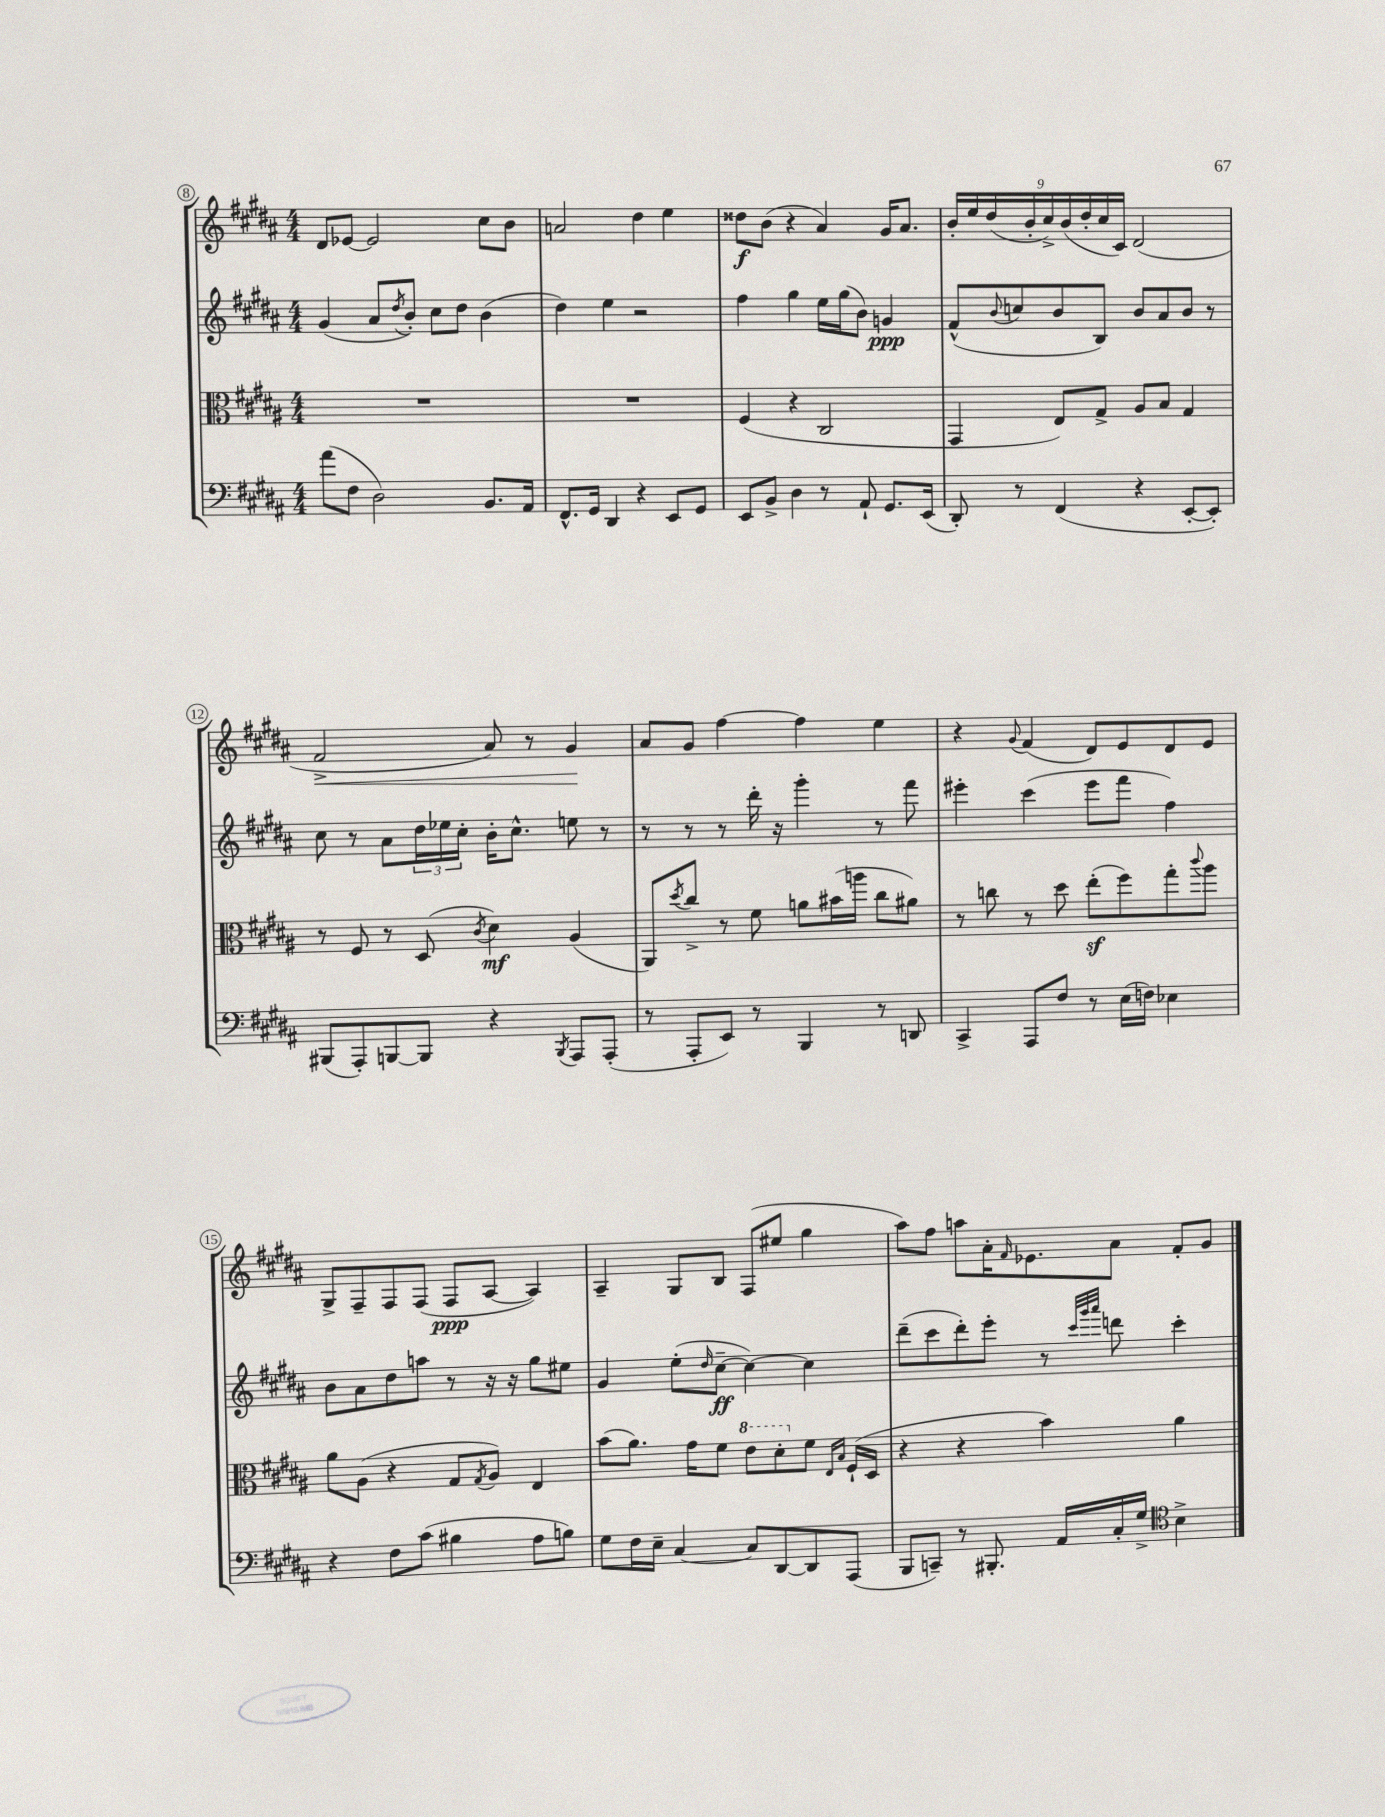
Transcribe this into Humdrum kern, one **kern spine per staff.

**kern	**kern	**kern	**kern
*staff4	*staff3	*staff2	*staff1
*clefF4	*clefC3	*clefG2	*clefG2
*k[f#c#g#d#a#]	*k[f#c#g#d#a#]	*k[f#c#g#d#a#]	*k[f#c#g#d#a#]
*M4/4	*M4/4	*M4/4	*M4/4
(8a#	1r	(4g#	8d#
8F#	.	.	[8e-
2D#)	.	8a#	2e-]
.	.	8qdd#	.
.	.	8b')	.
.	.	8cc#	.
.	.	8dd#	.
8.BB	.	(4b	8cc#
.	.	.	8b
16AA#	.	.	.
=	=	=	=
8.FF#^^	1r	4dd#)	2a
16GG#	.	.	.
4DD#	.	4ee	.
4r	.	2r	4dd#
8EE	.	.	4ee
8GG#	.	.	.
=	=	=	=
8EE	(4F#	4ff#	8dd##
8BB^	.	.	(8b
4D#	4r	4gg#	4r
8r	2C#	16ee	4a#)
.	.	(16gg#	.
8AA#`	.	8b)	.
8.GG#	.	4g	16g#
.	.	.	8.a#
(16EE	.	.	.
=	=	=	=
8DD#')	4GG#	(8f#^^	18b'
.	.	.	18ee
.	.	.	(18dd#
.	.	8qqb	.
8r	.	8cc	.
.	.	.	18b'
.	.	.	18cc#^)
(4FF#	8E)	8b	.
.	.	.	(18b
.	.	.	18dd#'
.	8G#^	8B)	.
.	.	.	18cc#
.	.	.	18c#)
4r	8A#	8b	(2d#
.	8B	8a#	.
[8EE'	4G#	8b	.
8EE'])	.	8r	.
=	=	=	=
(8BBB#	8r	8cc#	2f#^
8AAA#')	8F#	8r	.
[8BBB	8r	8a#	.
8BBB]	(8D#	24dd#	.
.	.	24ee-	.
.	.	24cc#'	.
.	8qc#	.	.
4r	4d#)	16b'	8a#)
.	.	8.cc#^^	.
.	.	.	8r
8qBBB	.	.	.
8AAA#	(4A#	8ee	4g#
(8AAA#'	.	8r	.
=	=	=	=
8r	8AA#)	8r	8a#
.	8qdd#	.	.
8AAA#'	8cc#^	8r	8g#
8EE)	8r	8r	[4ff#
8r	8f#	16ddd#'	.
.	.	16r	.
4BBB	8a	4ggg#'	4ff#]
.	(16b#	.	.
.	16aa	.	.
8r	8cc#	8r	4ee
8DD	8a#)	8fff#	.
=	=	=	=
4CC#^	8r	4eee#'	4r
.	8cc	.	.
.	.	.	8qqg#
8AAA#	8r	(4ccc#	(4f#
8F#	8dd#	.	.
8r	(8ee'	8eee#	8d#)
(16E	8ff#)	8fff#	8e
16F)	.	.	.
4E-	8gg#'	4ff#)	8d#
.	8qqccc#	.	.
.	8aa#	.	8e
=	=	=	=
4r	8a#	8b	8G#^
.	(8A#	8a#	8F#~
8F#	4r	8dd#	8F#
(8c#	.	8aa	(8F#
4B#	8G#	8r	8F#
.	8qG#	.	.
.	8A#)	16r	[8A#
.	.	16r	.
8A#	4E	8gg#	4A#])
8B)	.	8ee#	.
=	=	=	=
8G#	(8b	4g#	4A#~
16F#	8.a#)	.	.
16E~	.	.	.
[4C#	.	(8ee'	8G#
.	16g#	.	.
.	.	16qqdd#	.
.	8f#	[8cc#~	8B
8C#]	8ee	4cc#_)	(8F#
[8DD#	8dd#'	.	8ee#
8DD#]	8f#	4cc#]	4gg#
.	16qqE	.	.
.	16qqB	.	.
(8AAA#	(16F#`	.	.
.	16D#	.	.
=	=	=	=
8BBB	4r	(8ddd#~	8aa#)
8CC~)	.	8ccc#	8ff#
8r	4r	8ddd#')	8aa
8.BBB#'	.	8eee'	16a#'
.	.	.	16qqf#
.	.	.	8.e-
.	4b)	8r	.
16AA#	.	.	.
.	.	32qqccc#	.
.	.	32qqggg#	.
.	.	32qqaaa#	.
16C#'	.	8ddd	8a#
16G#^	.	.	.
*clefC4	*	*	*
4B^	4a#	4ccc#'	8f#'
.	.	.	8g#
==	==	==	==
*-	*-	*-	*-
